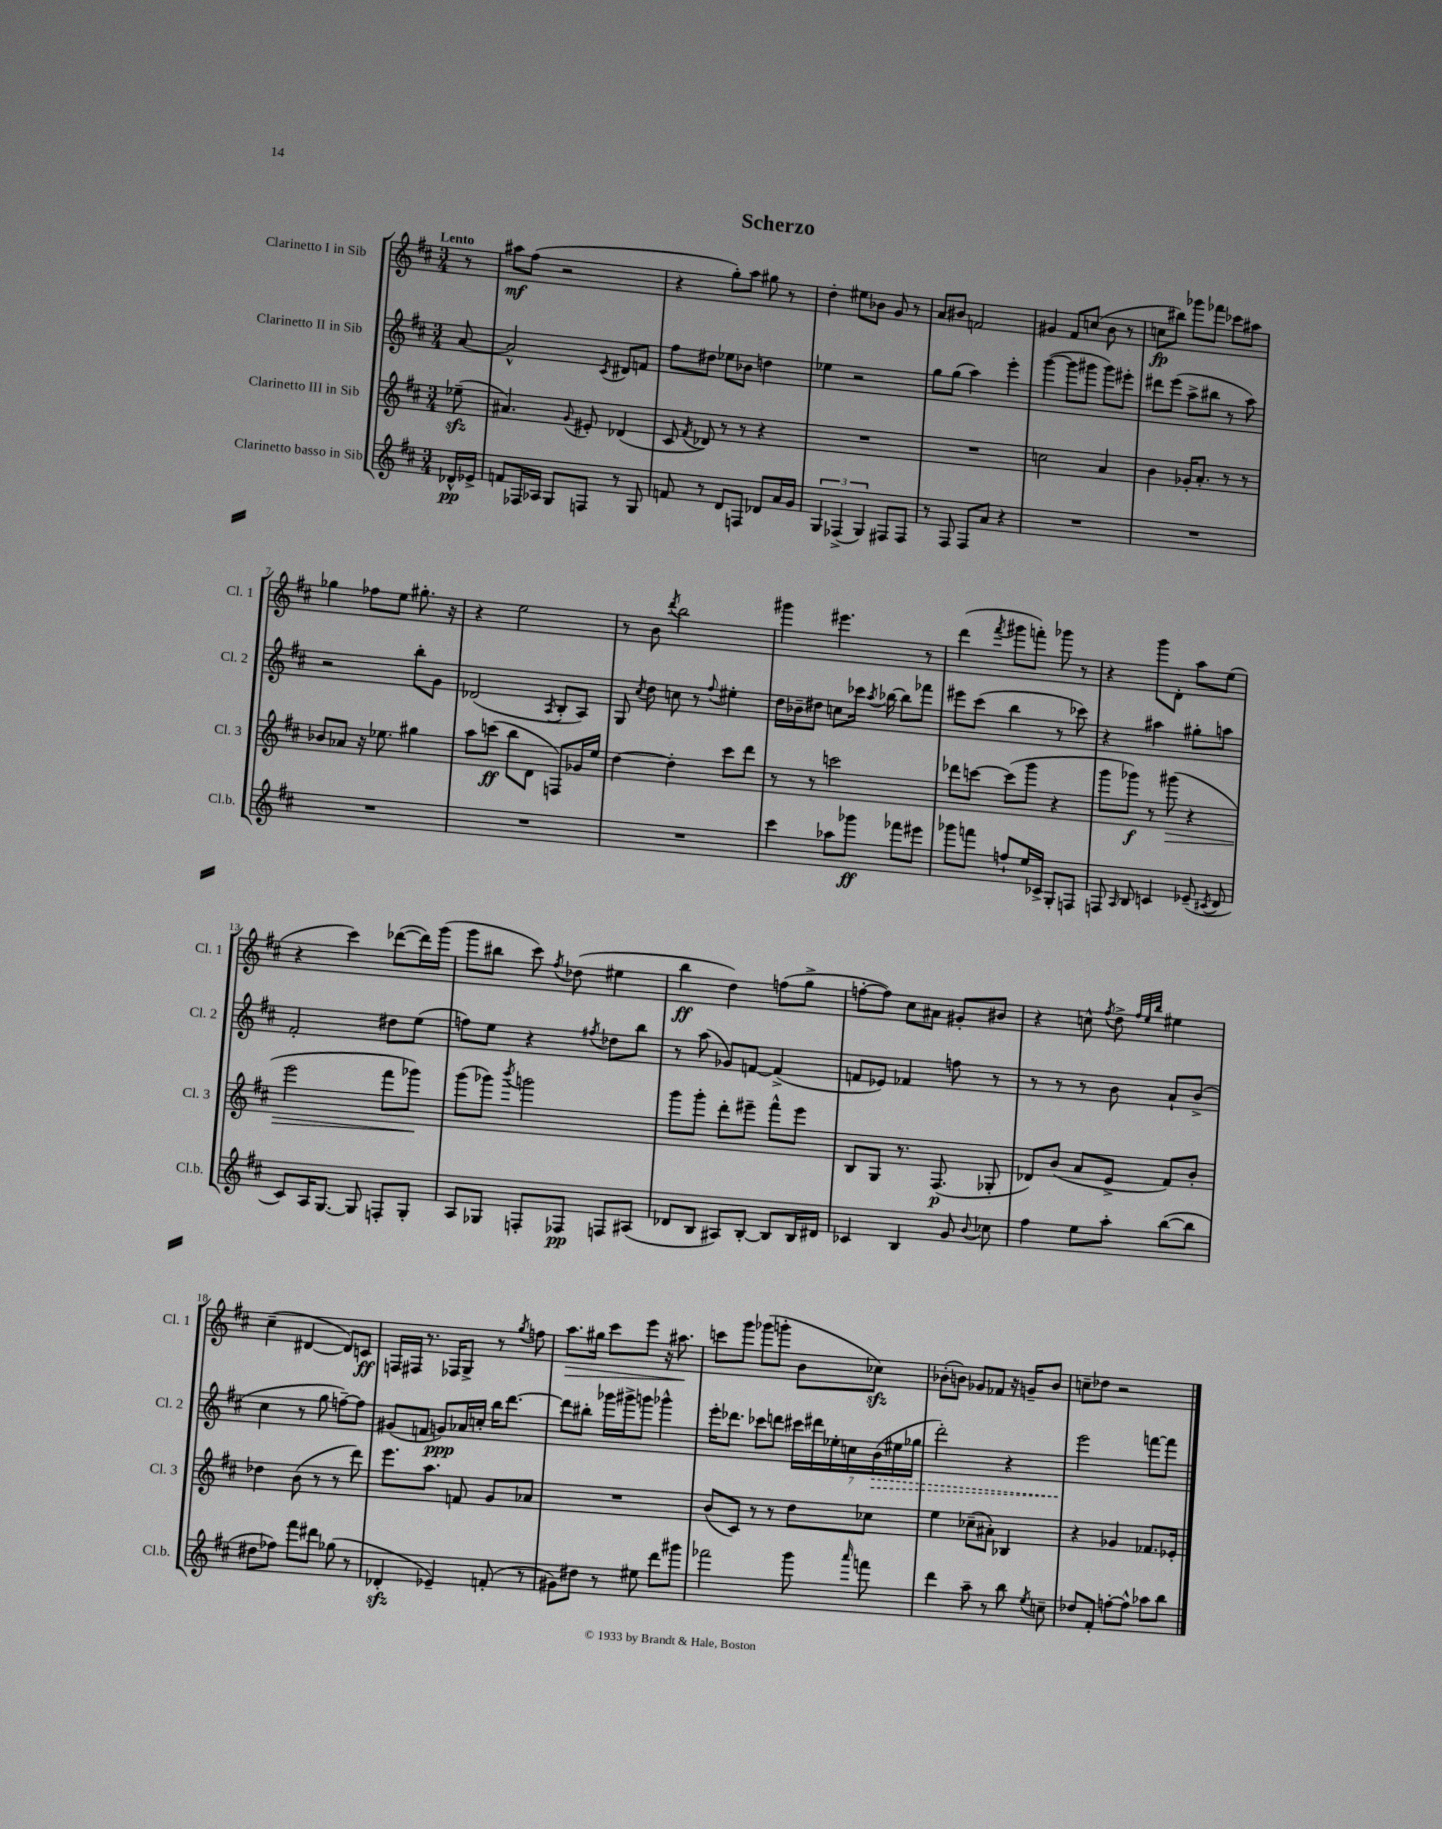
\header { title = "Scherzo" }
<<
\new StaffGroup <<
\new Staff = "s0" \with { instrumentName = "Clarinetto I in Sib" shortInstrumentName = "Cl. 1" } {
    \clef treble \key d \major \numericTimeSignature \time 3/4 \partial 8 \tempo "Lento"
    \autoBeamOff r8 |
    ais''8[\mf fis''8]( r2 |
    r4 g''8[-.) a''8] gis''8 r8 |
    d''4-. eis''8[ bes'8] g'8 r8 |
    a'8[ bis'8] f'2 |
    gis'4 fis'8[ c''8]( b'8 r8 |
    c''8[\fp bis''8]) ges'''8[ fes'''8] ces'''8[ ais''8] |
    ges''4 fes''8[ e''8] gis''8.-. r16 |
    r4 e''2 |
    r8 b'8 \acciaccatura { d'''8 } b''2 |
    gis'''4 eis'''4. r8 |
    d'''4( \acciaccatura { fis'''8 } gis'''8[ f'''8]-.) ges'''8 r8 |
    r4 g'''8[ d'8]-. a''8[ e''8]( |
    r4 cis'''4) des'''8[~( des'''16) g'''16]( |
    g'''8[ bis''8] cis'''8) \acciaccatura { fis''8 } des''8( eis''4 |
    b''4\ff d''4) f''8[( g''8]-> |
    f''8[~-. f''8]) cis''8[ ais'8] gis'8[-. bis'8] |
    r4 c''8-^ \acciaccatura { fis''8 } d''8-> \grace { fis''32[ e''32 b''32] } eis''4 |
    cis''4--( dis'4~ dis'8[) c'8]\ff |
    f16[ fis16] r8. fes16[ g8]-> r8 \acciaccatura { g''8 } f''8 |
    a''8.[\> gis''16] cis'''8[ e'''8] r16 ais''8.\! |
    c'''8[ g'''8] ges'''8[( g'''8]-. b'8[ ces''8]\sfz) |
    bes'8[-.( b'8]) ges'8[ fes'8] r16 g'16[-- b'8] |
    c''8[-- des''8] r2 \bar "|." |
}
\new Staff = "s1" \with { instrumentName = "Clarinetto II in Sib" shortInstrumentName = "Cl. 2" } {
    \clef treble \key d \major \numericTimeSignature \time 3/4 \partial 8
    \autoBeamOff a'8~ |
    a'2-^ \acciaccatura { cis'8 } dis'8[ f'8] |
    fis''8[ dis''8] ees''8[ bes'8] d''4 |
    ees''4 r2 |
    g''8[ g''8]( a''4) e'''4-. |
    g'''4~( g'''8[ gis'''8] gis'''8[) eis'''8]-. |
    dis'''8[ e'''8]( a''8[-> bis''8] r8 a''8) |
    r2 b''8[-. g'8] |
    des'2( \acciaccatura { a8 } b8[-. a8]) |
    g8 \acciaccatura { cis''8 } d''8 c''8 r8 \appoggiatura { fis''8 } eis''4-. |
    d''16[ bes'16-- dis''8] c''8[ ces'''16] \acciaccatura { a''8 } bes''16~ bes''8[ fes'''8] |
    eis'''8[ cis'''8]( b''4 r8 ces'''8) |
    r4 ais''4 gis''8[-. a''8] |
    fis'2-. dis''8[ e''8]( |
    f''8[) e''8] r4 \acciaccatura { fis''8 } des''8[ b''8] |
    r8 a''8( ges'8[) f'8]~ f'4->( |
    f'8[ ees'8]) fes'4 f''8 r8 |
    r8 r8 r8 b'8 a'8[-! b'8]->( |
    cis''4 r8 g''8 f''8[~--) f''8] |
    gis'8[( f'8] g'8[\ppp) aes'16 c''16]-. b''16[ d'''8.]~ |
    d'''8[ bis''8]-. ges'''16[ gis'''16-> g'''8] ges'''4-^ |
    e'''16[-. des'''8.] ces'''8[ d'''8] \tuplet 7/4 { cis'''16[ dis'''16 ees''16-. c''16 \once \override Hairpin.style = #'dashed-line b'16\>( eis''16 ges''16] } |
    d'''2-.) r4 |
    e'''2\! f'''8[~ f'''8] \bar "|." |
}
\new Staff = "s2" \with { instrumentName = "Clarinetto III in Sib" shortInstrumentName = "Cl. 3" } {
    \clef treble \key d \major \numericTimeSignature \time 3/4 \partial 8
    \autoBeamOff ees''8--\sfz( |
    ais'4.) \appoggiatura { g'8 } eis'8-. des'4( |
    cis'8 \acciaccatura { fis'8 } des'8) r8 r8 r4 |
    R2. |
    R2. |
    c''2 a'4 |
    b'4 ges'16[-. a'8.]-. r8 r8 |
    bes'8[ aes'8] r16 ees''8. gis''4 |
    a''8[ c'''8]\ff( b''8[ d'8] f8[) ges'16 e''16] |
    d''4~ d''4-. cis'''8[ d'''8] |
    r8 r8 c'''2 |
    des'''8[ c'''8]~ c'''8[( g'''8] r4 |
    g'''8[ ges'''8]\f) r8 gis'''8\>( r4 |
    e'''2 fis'''8[ ges'''8]\!) |
    g'''8[( ges'''8]) \acciaccatura { b'''8 } g'''2 |
    g'''8[ g'''8]-. d'''8[-. eis'''8]-- fis'''8[-^ eis'''8] |
    b8[ g8] r8. fis8.\p( ges8-. |
    des'8[) b'8]( a'8[ e'8]-> fis'8[) b'8]-. |
    des''4 b'8( r8 r8 d'''8) |
    e'''8.[ a''8.] f'8 g'8[ aes'8] |
    R2. |
    b'8[( cis'8]) r8 r8 d''8[ ces''8] |
    e''4 ces''8[--( ais'8]-.) bes4 |
    r4 ges'4 fes'8.[ ees'16]-. \bar "|." |
}
\new Staff = "s3" \with { instrumentName = "Clarinetto basso in Sib" shortInstrumentName = "Cl.b." } {
    \clef treble \key d \major \numericTimeSignature \time 3/4 \partial 8
    \autoBeamOff des'16[-^\pp ees'16]-> |
    f'8[ fes16 aes16] g8[ f8] r8 g8 |
    f'8 r8 d'8[ f8] des'8[ a'16 g'16] |
    \tuplet 3/2 { g4 fes4->( g4) } fis8[ fis8] |
    r8 fis8 fis8[ a'8] r4 |
    R2. |
    R2. |
    R2. |
    R2. |
    R2. |
    cis'''4 aes''8[ ges'''8]\ff fes'''8[ eis'''8] |
    ges'''8[ f'''8] f''8[-! e''16 ces'16]-> g8[-. f8] |
    f8 \grace { a16 } b8 c'4 ees'8--( \acciaccatura { cis'8 } d'8 |
    cis'8[) a16 g8.]~ g8 f8[-. g8]-. |
    a8[ ges8] f8[-. fes8]\pp f8[ ais8]( |
    des'8[ b8] ais8[) b8]~-. b8[ b16 dis'16] |
    ces'4 b4 g'8 \appoggiatura { b'8 } ces''8 |
    fis''4 e''8[ a''8]-. b''8[~( b''8] |
    dis''8[ fes''8]) fis'''8[ dis'''8] ges''8( r8 |
    des'4-.\sfz ees'4--) f'8-.( r8 |
    gis'8[) dis''8] r8 eis''8 d'''8[ gis'''8] |
    fes'''2 g'''8 \grace { a'''16 } f'''8 |
    d'''4 a''8-- r8 b''8 \acciaccatura { e''8 } c''8-- |
    des''8[ fis'8]-. f''8[~-. f''8]-^ aes''8[ b''8] \bar "|." |
}
>>
>>
